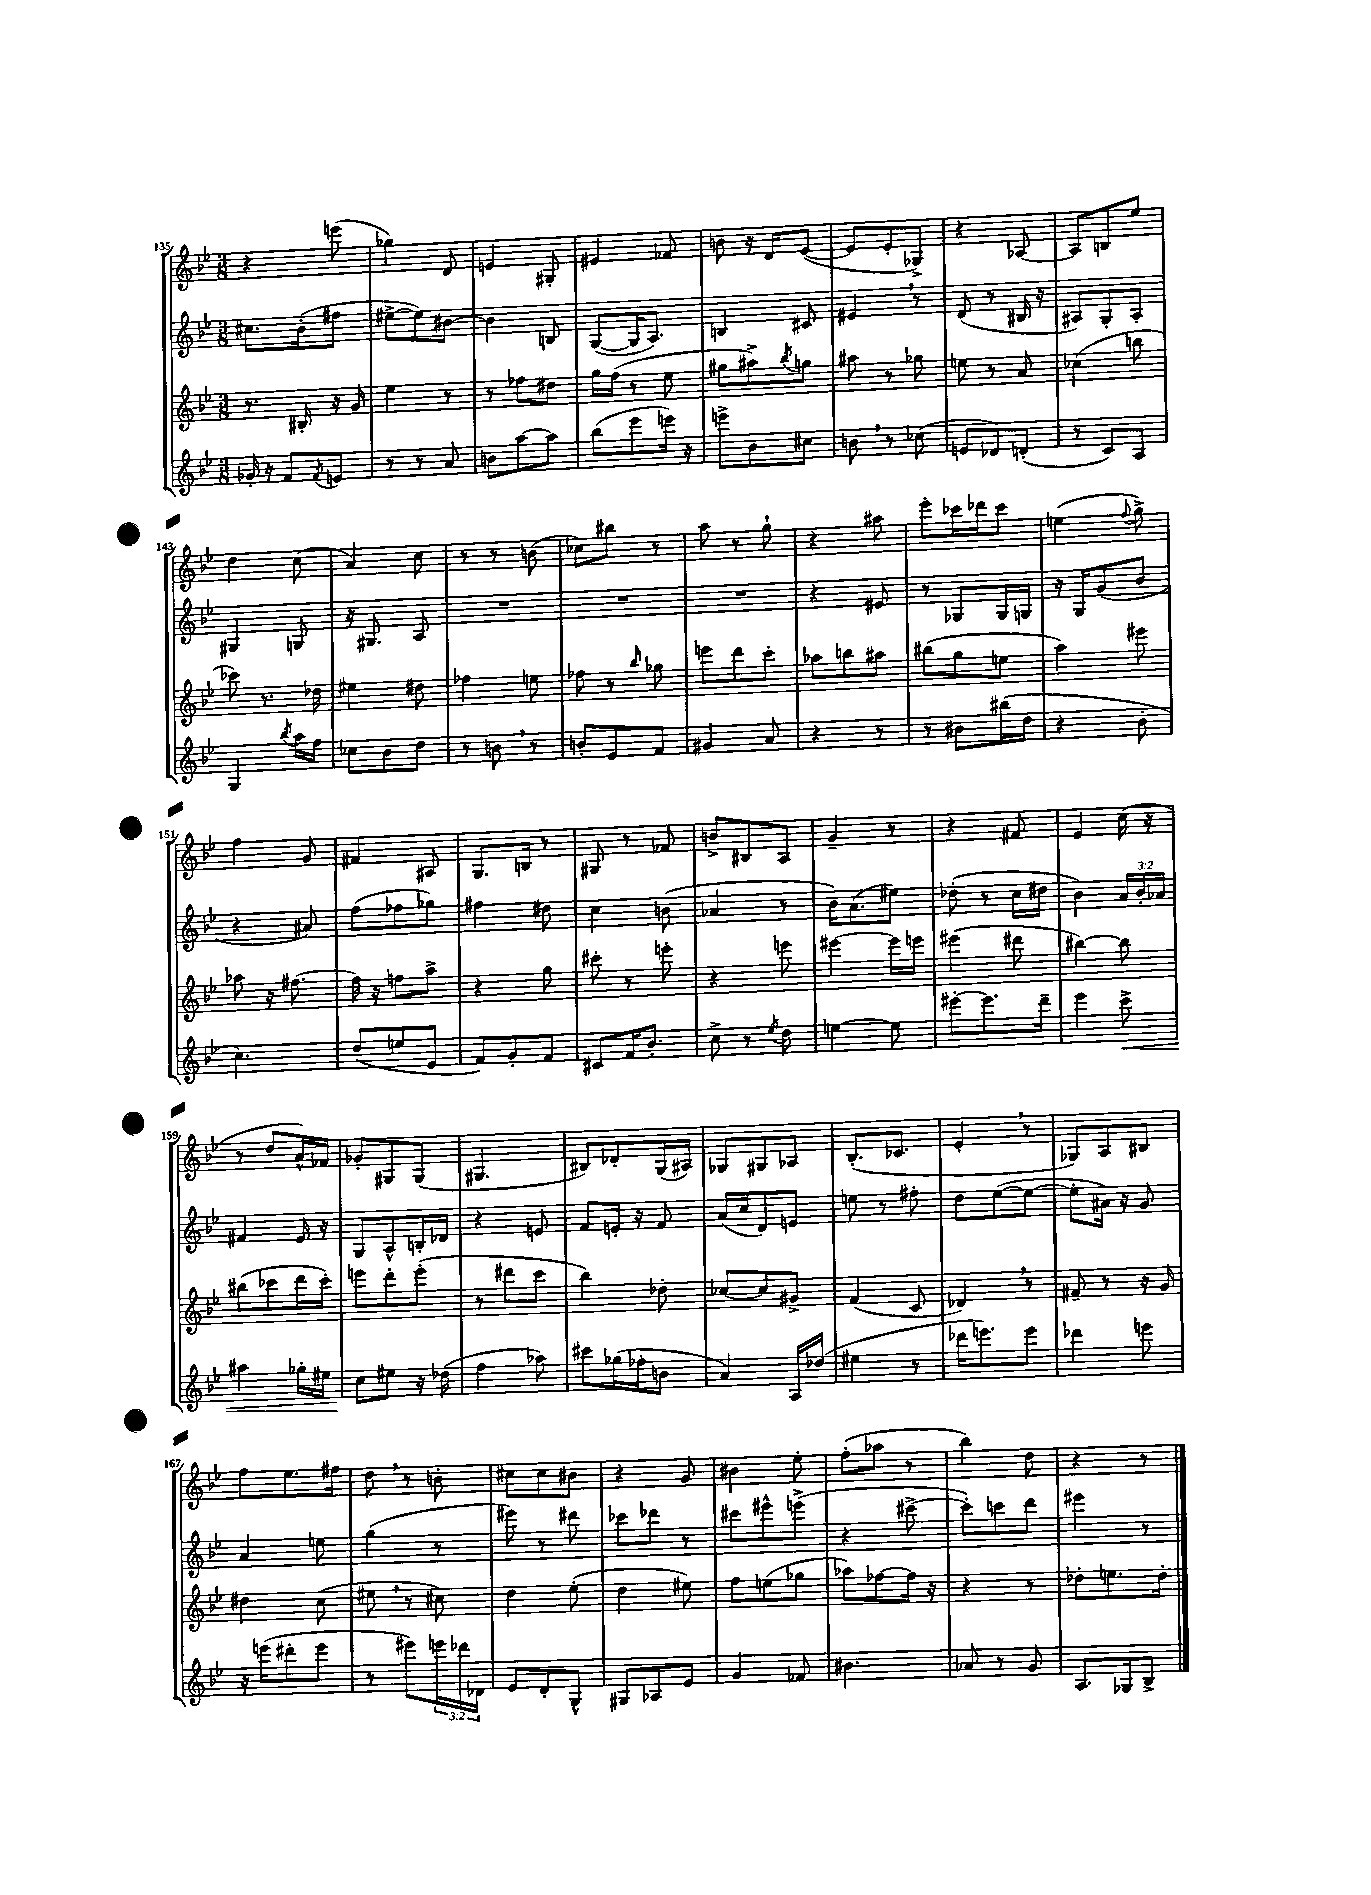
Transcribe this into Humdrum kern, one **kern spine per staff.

**kern	**kern	**kern	**kern
*staff4	*staff3	*staff2	*staff1
*clefG2	*clefG2	*clefG2	*clefG2
*k[b-e-]	*k[b-e-]	*k[b-e-]	*k[b-e-]
*M3/8	*M3/8	*M3/8	*M3/8
16g-'	8.r	8.cc#	4r
16r	.	.	.
8f	.	.	.
.	16B#'	(16b-'	.
8qf	.	.	.
8e	16r	8ff#	(8eee
.	16g	.	.
=	=	=	=
8r	4ee-	[8ee#^	4gg-)
8r	.	8ee#])	.
8a	8r	[8b#	8d
=	=	=	=
8b	8r	4b#]	4e
[8aa	8ff-	.	.
8aa]	8dd#	8B	8G#'
=	=	=	=
(8bb-	16gg	([8G	4e#
.	(16ff	.	.
8eee-	8r	16G]	.
.	.	8.A)	.
16eee)	8ee-	.	8f-
16r	.	.	.
=	=	=	=
8eee^	8gg#	4B	8b
8b-	8aa#^)	.	16r
.	.	.	16d
.	8qbb-	.	.
8cc#	8gg	8c#	([8e-
=	=	=	=
8b	8aa#	4e#	8e-]
8r	8r	.	8e-'
(8cc-	8gg-	8r	8G-^)
=	=	=	=
8e	8ee	(8d	4r
8d-)	8r	8r	.
(8d'	8a	16B#	[8A-
.	.	16r	.
=	=	=	=
8r	(4cc-	8A#)	8A-]
8c)	.	8G'	8B
8A	8bb	8A#'	8ee-
=	=	=	=
4G	8ccc-)	4G#	4dd
.	8.r	.	.
8qbb-	.	.	.
16aa	.	8G	(8cc
16ff	16dd-	.	.
=	=	=	=
8cc-	4ee#	16r	4a)
.	.	8.G#	.
8b-	.	.	.
8dd	8dd#	8A	8cc
=	=	=	=
8r	4ff-	4.r	8r
8b	.	.	8r
8r	8ee	.	(8b
=	=	=	=
8b'	8ff-	4.r	8cc-)
8e-	8r	.	8bb#
.	16qqbb-	.	.
8f	8gg-	.	8r
=	=	=	=
4g#	8eee	4.r	8aa
.	8ddd	.	8r
8a	8ccc'	.	8gg`
=	=	=	=
4r	8aa-	4r	4r
.	8bb	.	.
8r	8aa#	8e#	8aa#
=	=	=	=
8r	(8bb#	8r	8eee-'
8b#	8gg	8G-	16ccc-
.	.	.	16ddd-
(16bb#	8ee	16G-	8ccc-
16dd	.	16G	.
=	=	=	=
4r	4aa)	16r	(4ee
.	.	16G	.
.	.	(8g	.
.	.	.	8qqff
8b-'	8eee#	8b-	8gg^)
=	=	=	=
4.cc)	8aa-	4r	4ff
.	16r	.	.
.	[8.ff#	.	.
.	.	8a#)	8g
=	=	=	=
(8dd	16ff#]	(8ff	4f#
.	16r	.	.
8ee	8ff	8ff-	.
8e-	8aa^	8gg-)	8A#
=	=	=	=
8f)	4r	4ff#	8.G
8g'	.	.	.
.	.	.	16B
8f	8gg	8dd#	8r
=	=	=	=
8c#	8ccc#'	4cc	8G#
16f	8r	.	8r
8.b-'	.	.	.
.	8eee'	(8b	8f-
=	=	=	=
8cc^	4r	4a-	8b^
8r	.	.	8B#
8qee-	.	.	.
8dd	8eee	8r	8A
=	=	=	=
[4ee	[4eee#	16b-)	4g~
.	.	(8.a	.
8ee]	16eee#]	8ee#)	8r
.	16eee	.	.
=	=	=	=
[8eee#'	(4eee#	(8dd-'	4r
8.eee#]	.	8r	.
.	8ddd#	16cc	8f#
16ddd~	.	16dd#	.
=	=	=	=
4eee-	[4bb#)	4b-)	4e-
8ccc^	8bb#]	24a	(16cc
.	.	24b-'	.
.	.	.	16r
.	.	24a-	.
=	=	=	=
4aa#	(8bb#	4f#	8r
.	8ccc-	.	8dd
16gg-'	16ddd	16e-	16a^^)
16ee#	16ccc-')	16r	16f-
=	=	=	=
8cc	8eee	8G	8g-'
8ee#	8ddd'	8A^^	8G#
16r	(8eee'	16B'	(8G#
(16dd-	.	16d-	.
=	=	=	=
4ff	8r	4r	4.G#
.	8ddd#	.	.
8aa-)	8ccc	8e	.
=	=	=	=
8ccc#	4bb-)	8f	8B#)
(16gg-	.	16e'	8d-'
16ff-'	.	16r	.
8b	8dd-'	8f	(16G
.	.	.	16A#)
=	=	=	=
4a)	[8cc-	(16a	8G-
.	.	16cc	.
.	8cc-]	8d)	8G#
16A	8g#^	8e	8A-
(16dd-	.	.	.
=	=	=	=
4ee#	(4f	8ee	(8.B-'
.	.	8r	.
.	.	.	8.c-
8r	8c	8ff#'	.
=	=	=	=
16ddd-	4d-)	8dd	4e-'
8.eee)	.	.	.
.	.	([8ee-	.
8eee	8r	8ee-_	8r
=	=	=	=
4ddd-	8f#~	8ee-']	8G-)
.	8r	16a#)	8A
.	.	16r	.
8eee	16r	8g	8B#
.	16g	.	.
=	=	=	=
16r	4dd#	4a	8ff
(16eee	.	.	.
8ddd#'	.	.	8.ee-
8eee	(8cc	8ee	.
.	.	.	16ff#
=	=	=	=
8r	8ee#	(4gg	8dd
8eee#)	8r	.	8r
24eee	8cc#)	8r	8b'
24ddd-	.	.	.
24d-	.	.	.
=	=	=	=
8e-	4dd	8eee#)	8cc#
8d'	.	8r	8cc#
8G^^	(8ee-'	8ddd#	8b#
=	=	=	=
8G#	4dd	8ccc-	4r
8A-	.	8ddd-	.
8e-	8ee#)	8r	8g
=	=	=	=
4g	8ff	8ccc#	4b#
.	(8ee	8eee#^^	.
8f-	8gg-	(8eee^	8ee-'
=	=	=	=
4.b#	8aa-)	4r	(8ff'
.	[8ff-	.	8aa-
.	16ff-]	[8ccc#^	8r
.	16r	.	.
=	=	=	=
8a-	4r	8ccc#'])	4bb-)
8r	.	8ccc	.
8g	8r	8ddd	8dd
=	=	=	=
8.A	8dd-'	4eee#	4r
.	8.ee	.	.
16G-	.	.	.
8B-^	.	8r	8r
.	16dd-'	.	.
==	==	==	==
*-	*-	*-	*-
